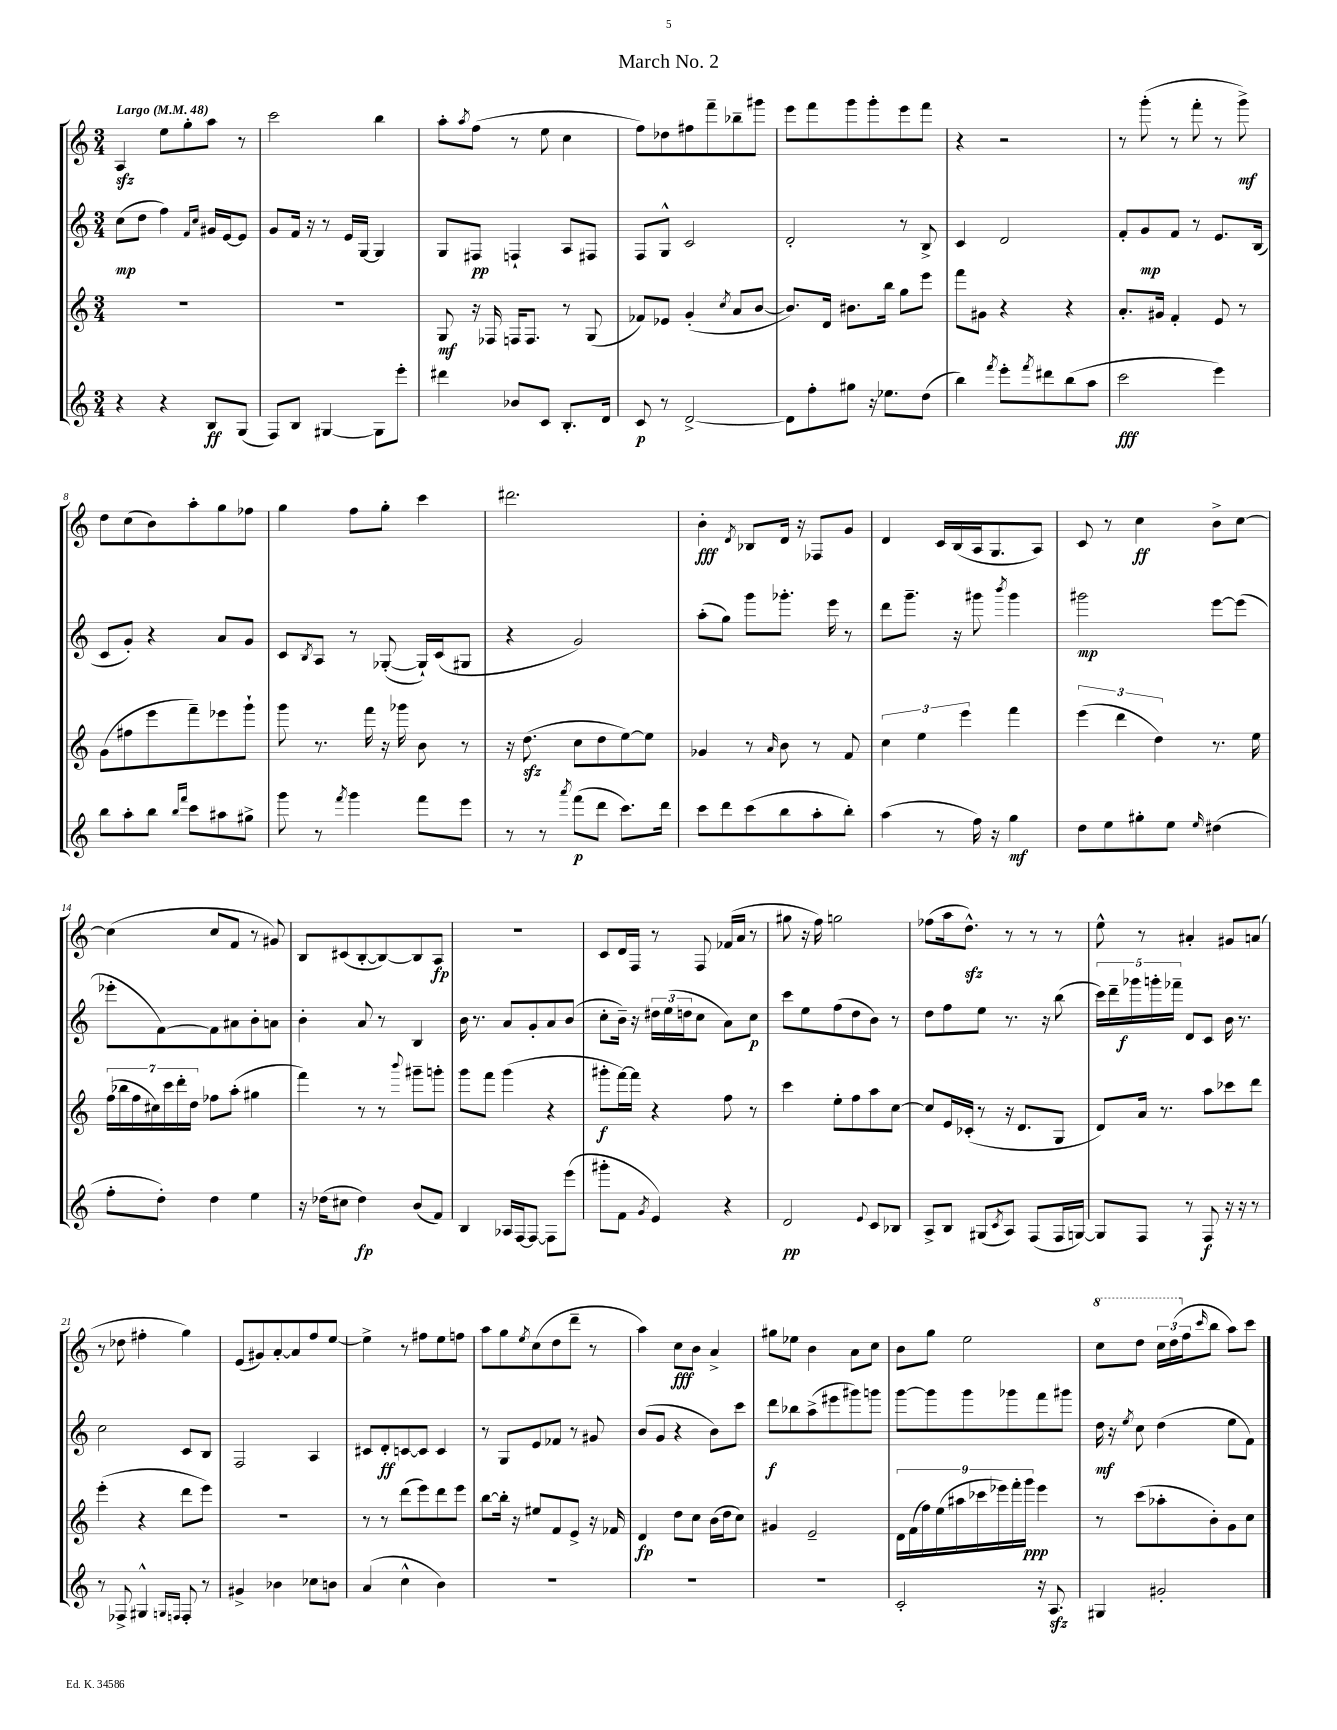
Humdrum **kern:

**kern	**dynam	**kern	**dynam	**kern	**dynam	**kern	**dynam
*part4	*part4	*part3	*part3	*part2	*part2	*part1	*part1
*staff4	*staff4	*staff3	*staff3	*staff2	*staff2	*staff1	*staff1
*clefG2	*	*clefG2	*	*clefG2	*	*clefG2	*
*k[]	*	*k[]	*	*k[]	*	*k[]	*
*M3/4	*	*M3/4	*	*M3/4	*	*M3/4	*
*MM48	*	*MM48	*	*MM48	*	*MM48	*
=1	=1	=1	=1	=1	=1	=1	=1
!	!	!	!	!	!	!LO:TX:a:B:t=Largo	!
4r	.	2.r	.	(8cc\L	mp	4Azz/	.
.	.	.	.	8dd\J	.	.	.
4r	.	.	.	4ff\)	.	8ee\L	.
.	.	.	.	.	.	8gg'\	.
.	.	.	.	16qqf/LL	.	.	.
.	.	.	.	16qqcc/JJ	.	.	.
8B/L	ff	.	.	16g#X/LL	.	8aa\J	.
.	.	.	.	[16e/J	.	.	.
(8G/J	.	.	.	8e/J]	.	8r	.
=2	=2	=2	=2	=2	=2	=2	=2
8F/L)	.	2.r	.	8g/L	.	2ccc\	.
8B/J	.	.	.	16f/Jk	.	.	.
.	.	.	.	16r	.	.	.
[4G#X/	.	.	.	8r	.	.	.
.	.	.	.	16e/LL	.	.	.
.	.	.	.	[16G/JJ	.	.	.
8G#\L]	.	.	.	4G/]	.	4bb\	.
8eee'\J	.	.	.	.	.	.	.
=3	=3	=3	=3	=3	=3	=3	=3
4ddd#X\	.	8G/	mf	8G/L	.	8aa'\L	.
.	.	.	.	.	.	8qaa/	.
.	.	16r	.	8F#X/J	pp	(8ff\J	.
.	.	16F-X/	.	.	.	.	.
8b-X/L	.	16Fn/KL	.	4Fn`/	.	8r	.
.	.	8.F/J	.	.	.	.	.
8c/J	.	.	.	.	.	8ee\	.
8.B'/L	.	8r	.	8A/L	.	4cc\	.
.	.	(8G/	.	8F#X/J	.	.	.
16d/Jk	.	.	.	.	.	.	.
=4	=4	=4	=4	=4	=4	=4	=4
8c/	p	8f-X/L)	.	8F/L	.	8ff\L)	.
8r	.	8e-X/J	.	8G^^/J	.	8dd-X\	.
[2d^/	.	(4g'/	.	2c/	.	8ff#X\	.
.	.	.	.	.	.	8fff~\	.
.	.	8qcc/	.	.	.	.	.
.	.	8a/L	.	.	.	8bb-X~\	.
.	.	[8b/J	.	.	.	8ggg#X\J	.
=5	=5	=5	=5	=5	=5	=5	=5
8d\L]	.	8.b/L])	.	2d'/	.	8eee\L	.
8ff'\	.	.	.	.	.	8fff\	.
.	.	16d/Jk	.	.	.	.	.
8gg#X\J	.	8.b#X\L	.	.	.	8ggg\	.
16r	.	.	.	.	.	8ggg'\	.
8.ee-X\L	.	16bb\Jk	.	.	.	.	.
.	.	8gg\L	.	8r	.	8eee\	.
(8dd\J	.	8eee\J	.	8B^/	.	8fff\J	.
=6	=6	=6	=6	=6	=6	=6	=6
4bb\)	.	8fff\L	.	4c/	.	4r	.
.	.	8g#X\J	.	.	.	.	.
8qfff/	.	.	.	.	.	.	.
8eee'\L	.	4r	.	2d/	.	2r	.
8qfff/	.	.	.	.	.	.	.
8ddd#X\	.	.	.	.	.	.	.
(8bb\	.	4r	.	.	.	.	.
8aa\J	.	.	.	.	.	.	.
=7	=7	=7	=7	=7	=7	=7	=7
2ccc\	fff	8.a'/L	.	8f'/L	.	8r	.
.	.	.	.	8g/	mp	(8ggg'\	.
.	.	16g#X/Jk	.	.	.	.	.
.	.	4f'/	.	8f/J	.	8r	.
.	.	.	.	8r	.	8fff'\	.
4eee\)	.	8e/	.	8.e/L	.	8r	.
.	.	8r	.	.	.	8ggg^\)	mf
.	.	.	.	(16B/Jk	.	.	.
!!LO:LB:g=z
=8	=8	=8	=8	=8	=8	=8	=8
8bb\L	.	(8g\L	.	8c/L	.	8dd\L	.
8aa'\	.	8ff#X\	.	8g'/J)	.	(8cc\	.
8bb\J	.	8eee\	.	4r	.	8b\)	.
16qqbb/LL	.	.	.	.	.	.	.
16qqfff/JJ	.	.	.	.	.	.	.
8ccc\L	.	8fff~\)	.	.	.	8aa'\	.
8aa#X\	.	8eee-X\	.	8a/L	.	8gg\	.
8gg#X^\J	.	8ggg`\J	.	8g/J	.	8ff-X\J	.
=9	=9	=9	=9	=9	=9	=9	=9
8ggg\	.	8ggg\	.	8c/L	.	4gg\	.
.	.	.	.	8qB/	.	.	.
8r	.	8.r	.	8A/J	.	.	.
8qfff/	.	.	.	.	.	.	.
4ggg\	.	.	.	8r	.	8ff\L	.
.	.	16fff\	.	.	.	.	.
.	.	16r	.	([8G-X'/	.	8gg'\J	.
.	.	16ggg-X\	.	.	.	.	.
8fff\L	.	8b\	.	16G-`/LL])	.	4ccc\	.
.	.	.	.	(16c/J	.	.	.
8eee\J	.	8r	.	8G#X/J	.	.	.
=10	=10	=10	=10	=10	=10	=10	=10
8r	.	16r	.	4r	.	2.ddd#X\	.
.	.	(8.ddzz\	.	.	.	.	.
8r	.	.	.	.	.	.	.
8qaaa/	.	.	.	.	.	.	.
(8fff\L	p	8cc\L	.	2g/)	.	.	.
8ddd\J	.	8dd\	.	.	.	.	.
8.ccc\L)	.	[8ee\)	.	.	.	.	.
.	.	8ee\J]	.	.	.	.	.
16ddd\Jk	.	.	.	.	.	.	.
=11	=11	=11	=11	=11	=11	=11	=11
8ccc\L	.	4g-X/	.	(8aa'\L	.	4b'\	fff
8ddd\	.	.	.	8gg\J)	.	.	.
.	.	.	.	.	.	8qd/	.
(8ccc\	.	8r	.	8ggg\L	.	8B-X/L	.
.	.	16qqa/	.	.	.	.	.
8bb\	.	8b\	.	8.ggg-X'\J	.	16d/Jk	.
.	.	.	.	.	.	16r	.
8aa'\	.	8r	.	.	.	8F-X/L	.
.	.	.	.	16eee\	.	.	.
8bb'\J)	.	8f/	.	8r	.	8g/J	.
=12	=12	=12	=12	=12	=12	=12	=12
(4aa\	.	6cc\	.	8ddd\L	.	4d/	.
.	.	.	.	8.ggg~\J	.	.	.
.	.	6ee\	.	.	.	.	.
8r	.	.	.	.	.	16c/LL	.
.	.	.	.	16r	.	(16B/	.
.	.	6eee\	.	.	.	.	.
16ff\)	.	.	.	8ggg#X\	.	16A/J	.
16r	.	.	.	.	.	8.G/	.
.	.	.	.	8qbbb/	.	.	.
4gg\	mf	4fff\	.	4ggg#\	.	.	.
.	.	.	.	.	.	8A/J)	.
=13	=13	=13	=13	=13	=13	=13	=13
8dd\L	.	(6eee\	.	2ggg#X\	mp	8c/	.
8ee\	.	.	.	.	.	8r	.
.	.	6ddd\	.	.	.	.	.
8gg#X'\	.	.	.	.	.	4cc\	ff
.	.	6dd\)	.	.	.	.	.
8ee\J	.	.	.	.	.	.	.
16qqee/	.	.	.	.	.	.	.
(4dd#X\	.	8.r	.	[8eee\L	.	8b^\L	.
.	.	.	.	(8eee\J]	.	[8cc\J	.
.	.	16ee\	.	.	.	.	.
!!LO:LB:g=z
=14	=14	=14	=14	=14	=14	=14	=14
8ff'\L	.	(28ff\LL	.	8eee-X'\L	.	(4cc\]	.
.	.	28bb-X\	.	.	.	.	.
.	.	28ff\	.	.	.	.	.
.	.	28cc#X\)	.	.	.	.	.
8dd'\J)	.	.	.	[8f\)	.	.	.
.	.	28ccc\	.	.	.	.	.
.	.	28ddd'\	.	.	.	.	.
.	.	28dd\JJ	.	.	.	.	.
4dd\	.	8ff-X\L	.	8f\]	.	8cc/L	.
.	.	(8aa'\J	.	8a#X\	.	8f/J	.
4ee\	.	4gg#X\	.	8b'\	.	8r	.
.	.	.	.	8an\J	.	8g#X/)	.
=15	=15	=15	=15	=15	=15	=15	=15
16r	.	4fff\)	.	4b'\	.	8B/L	.
(16dd-X\KL	.	.	.	.	.	.	.
8cc#X\J	.	.	.	.	.	(8c#X/	.
4dd-\)	fp	8r	.	8a/	.	[8B'/	.
.	.	8r	.	8r	.	8B/_)	.
.	.	8qqbbb/	.	.	.	.	.
(8b/L	.	8ggg#X~\L	.	4B/	.	8B/]	.
8f/J)	.	8gggn'\J	.	.	.	8A/J	fp
=16	=16	=16	=16	=16	=16	=16	=16
4B/	.	8ggg\L	.	16b\	.	2.r	.
.	.	.	.	8.r	.	.	.
.	.	8fff\J	.	.	.	.	.
16A-X/LL	.	(4ggg\	.	8a/L	.	.	.
[16F/J	.	.	.	.	.	.	.
8F/J_	.	.	.	8g'/	.	.	.
8F\L]	.	4r	.	8a/	.	.	.
(8eee\J	.	.	.	(8b/J	.	.	.
=17	=17	=17	=17	=17	=17	=17	=17
8ggg#X'\L	.	8ggg#X'\L	f	8cc'\L	.	8c/L	.
8f\J	.	[16fff\L)	.	16b~\Jk)	.	16d/L	.
.	.	16fff\JJ]	.	16r	.	16F/JJ	.
8qg/	.	.	.	.	.	.	.
4e/)	.	4r	.	24dd#X\LL	.	8r	.
.	.	.	.	(24ee\	.	.	.
.	.	.	.	24ddn\J	.	.	.
.	.	.	.	8cc\J	.	8F/	.
4r	.	8ff\	.	8a\L)	.	(16f-X/LL	.
.	.	.	.	.	.	16a/JJ	.
.	.	8r	.	8cc\J	p	8r	.
=18	=18	=18	=18	=18	=18	=18	=18
2d/	pp	4ccc\	.	8ccc\L	.	8gg#X\	.
.	.	.	.	8ee\	.	16r	.
.	.	.	.	.	.	16ff\)	.
.	.	8ee'\L	.	(8ff\	.	2ggn\	.
.	.	8ff\	.	8dd\	.	.	.
8qqe/	.	.	.	.	.	.	.
8c/L	.	8aa\	.	8b\J)	.	.	.
8B-X/J	.	[8cc\J	.	8r	.	.	.
=19	=19	=19	=19	=19	=19	=19	=19
8A^/L	.	8cc/L]	.	8dd\L	.	(8ff-X\L	.
8B/J	.	16e/L	.	8ff\	.	16aa\k	.
.	.	(16c-X'/JJ	.	.	.	8.ddzz^^\J)	.
(8G#X/L	.	8r	.	8ee\J	.	.	.
8qc/	.	.	.	.	.	.	.
8A/J)	.	16r	.	8.r	.	8r	.
.	.	8.d/L	.	.	.	.	.
(8F/L	.	.	.	.	.	8r	.
.	.	.	.	16r	.	.	.
16F/L	.	8G/J	.	(8bb\	.	8r	.
[16Gn/JJ)	.	.	.	.	.	.	.
=20	=20	=20	=20	=20	=20	=20	=20
8G/L]	.	8d/L)	.	20ccc\LL)	.	8ee^^\	.
.	.	.	.	20ddd~\	.	.	.
.	.	.	.	20ggg-X\	f	.	.
8F/J	.	16a/Jk	.	.	.	8r	.
.	.	.	.	20gggn'\	.	.	.
.	.	8.r	.	.	.	.	.
.	.	.	.	20fff-X~\JJ	.	.	.
8r	.	.	.	8d/L	.	4a#X'/	.
8F/	f	8aa\L	.	8c/J	.	.	.
16r	.	8ccc-X\	.	16b\	.	8g#X/L	.
16r	.	.	.	8.r	.	.	.
8r	.	8ddd\J	.	.	.	(8an/J	.
!!LO:LB:g=z
=21	=21	=21	=21	=21	=21	=21	=21
8r	.	(4eee'\	.	2cc\	.	8r	.
8F-X^/	.	.	.	.	.	8dd-X\	.
4G#X^^/	.	4r	.	.	.	4ff#X'\	.
16qqGn/LL	.	.	.	.	.	.	.
16qqFn/JJ	.	.	.	.	.	.	.
8F'/	.	8ddd\L	.	8c/L	.	4gg\)	.
8r	.	8eee\J)	.	8B/J	.	.	.
=22	=22	=22	=22	=22	=22	=22	=22
4g#X^/	.	2.r	.	2F/	.	(8e/L	.
.	.	.	.	.	.	8g#X/)	.
4b-X\	.	.	.	.	.	[8a'/	.
.	.	.	.	.	.	8a/]	.
8cc-X\L	.	.	.	4A/	.	8ff/	.
8bn\J	.	.	.	.	.	[8ee/J	.
=23	=23	=23	=23	=23	=23	=23	=23
(4a/	.	8r	.	8c#X/L	.	4ee^\]	.
.	.	8r	.	8d'/	ff	.	.
4cc^^\	.	(8ddd\L	.	[8cn/	.	8r	.
.	.	8eee\)	.	8c/J]	.	8ff#X\L	.
4b\)	.	8ddd\	.	4c/	.	8ee\	.
.	.	8eee\J	.	.	.	8ffn\J	.
=24	=24	=24	=24	=24	=24	=24	=24
2.r	.	[8bb\L	.	8r	.	8aa\L	.
.	.	16bb'\Jk]	.	8G/L	.	8gg\	.
.	.	16r	.	.	.	.	.
.	.	.	.	.	.	8qee/	.
.	.	8ee#X/L	.	8e/	.	(8cc\	.
.	.	8f/	.	8f-X/J	.	8dd\	.
.	.	8e^/J	.	8r	.	8ddd~\J	.
.	.	16r	.	8g#X/	.	8r	.
.	.	16f-X/	.	.	.	.	.
=25	=25	=25	=25	=25	=25	=25	=25
2.r	.	4d/	fp	(8b/L	.	4aa\)	.
.	.	.	.	8g/J	.	.	.
.	.	8dd\L	.	4r	.	8cc\L	fff
.	.	8cc\J	.	.	.	8b\J	.
.	.	(16b\LL	.	8b\L)	.	4a^/	.
.	.	16dd\J	.	.	.	.	.
.	.	8cc\J)	.	8ccc\J	.	.	.
=26	=26	=26	=26	=26	=26	=26	=26
2.r	.	4g#X/	.	8ddd\L	f	8gg#X\L	.
.	.	.	.	8bb-X\	.	8ee-X\J	.
.	.	2e~/	.	(8aa^\	.	4b\	.
.	.	.	.	8eee#X\	.	.	.
.	.	.	.	8ggg#X\)	.	8a\L	.
.	.	.	.	8gggn\J	.	8cc\J	.
=27	=27	=27	=27	=27	=27	=27	=27
2c'/	.	18d\LL	.	[8ggg\L	.	8b\L	.
.	.	(18f\	.	.	.	.	.
.	.	18ff\)	.	.	.	.	.
.	.	.	.	8ggg\]	.	8gg\J	.
.	.	(18ee\	.	.	.	.	.
.	.	18aa#X\	.	.	.	.	.
.	.	.	.	8ggg\	.	2ee\	.
.	.	18ccc-X\	.	.	.	.	.
.	.	18eee-X\)	.	.	.	.	.
.	.	.	.	8ggg-X\	.	.	.
.	.	18fff'\	.	.	.	.	.
.	.	18ggg\JJ	ppp	.	.	.	.
16r	.	4eee-\	.	8fff\	.	.	.
8.Azz/	.	.	.	.	.	.	.
.	.	.	.	8ggg#X\J	.	.	.
=28	=28	=28	=28	=28	=28	=28	=28
*	*	*	*	*	*	*8va	*
4G#X/	.	8r	.	16dd\	mf	8ccc\L	.
.	.	.	.	16r	.	.	.
.	.	.	.	8qee/	.	.	.
.	.	(8ccc\L	.	8cc\	.	8ddd\J	.
2g#X'/	.	8aa-X'\	.	(4dd\	.	24ccc\LL	.
.	.	.	.	.	.	(24ddd\	.
*	*	*	*	*	*	*X8va	*
.	.	.	.	.	.	24ff\J	.
.	.	.	.	.	.	16qqccc/	.
.	.	8b'\)	.	.	.	8bb\J	.
.	.	8g\	.	8ee\L	.	8aa\L)	.
.	.	8cc\J	.	8f\J)	.	8ccc\J	.
==	==	==	==	==	==	==	==
*-	*-	*-	*-	*-	*-	*-	*-
